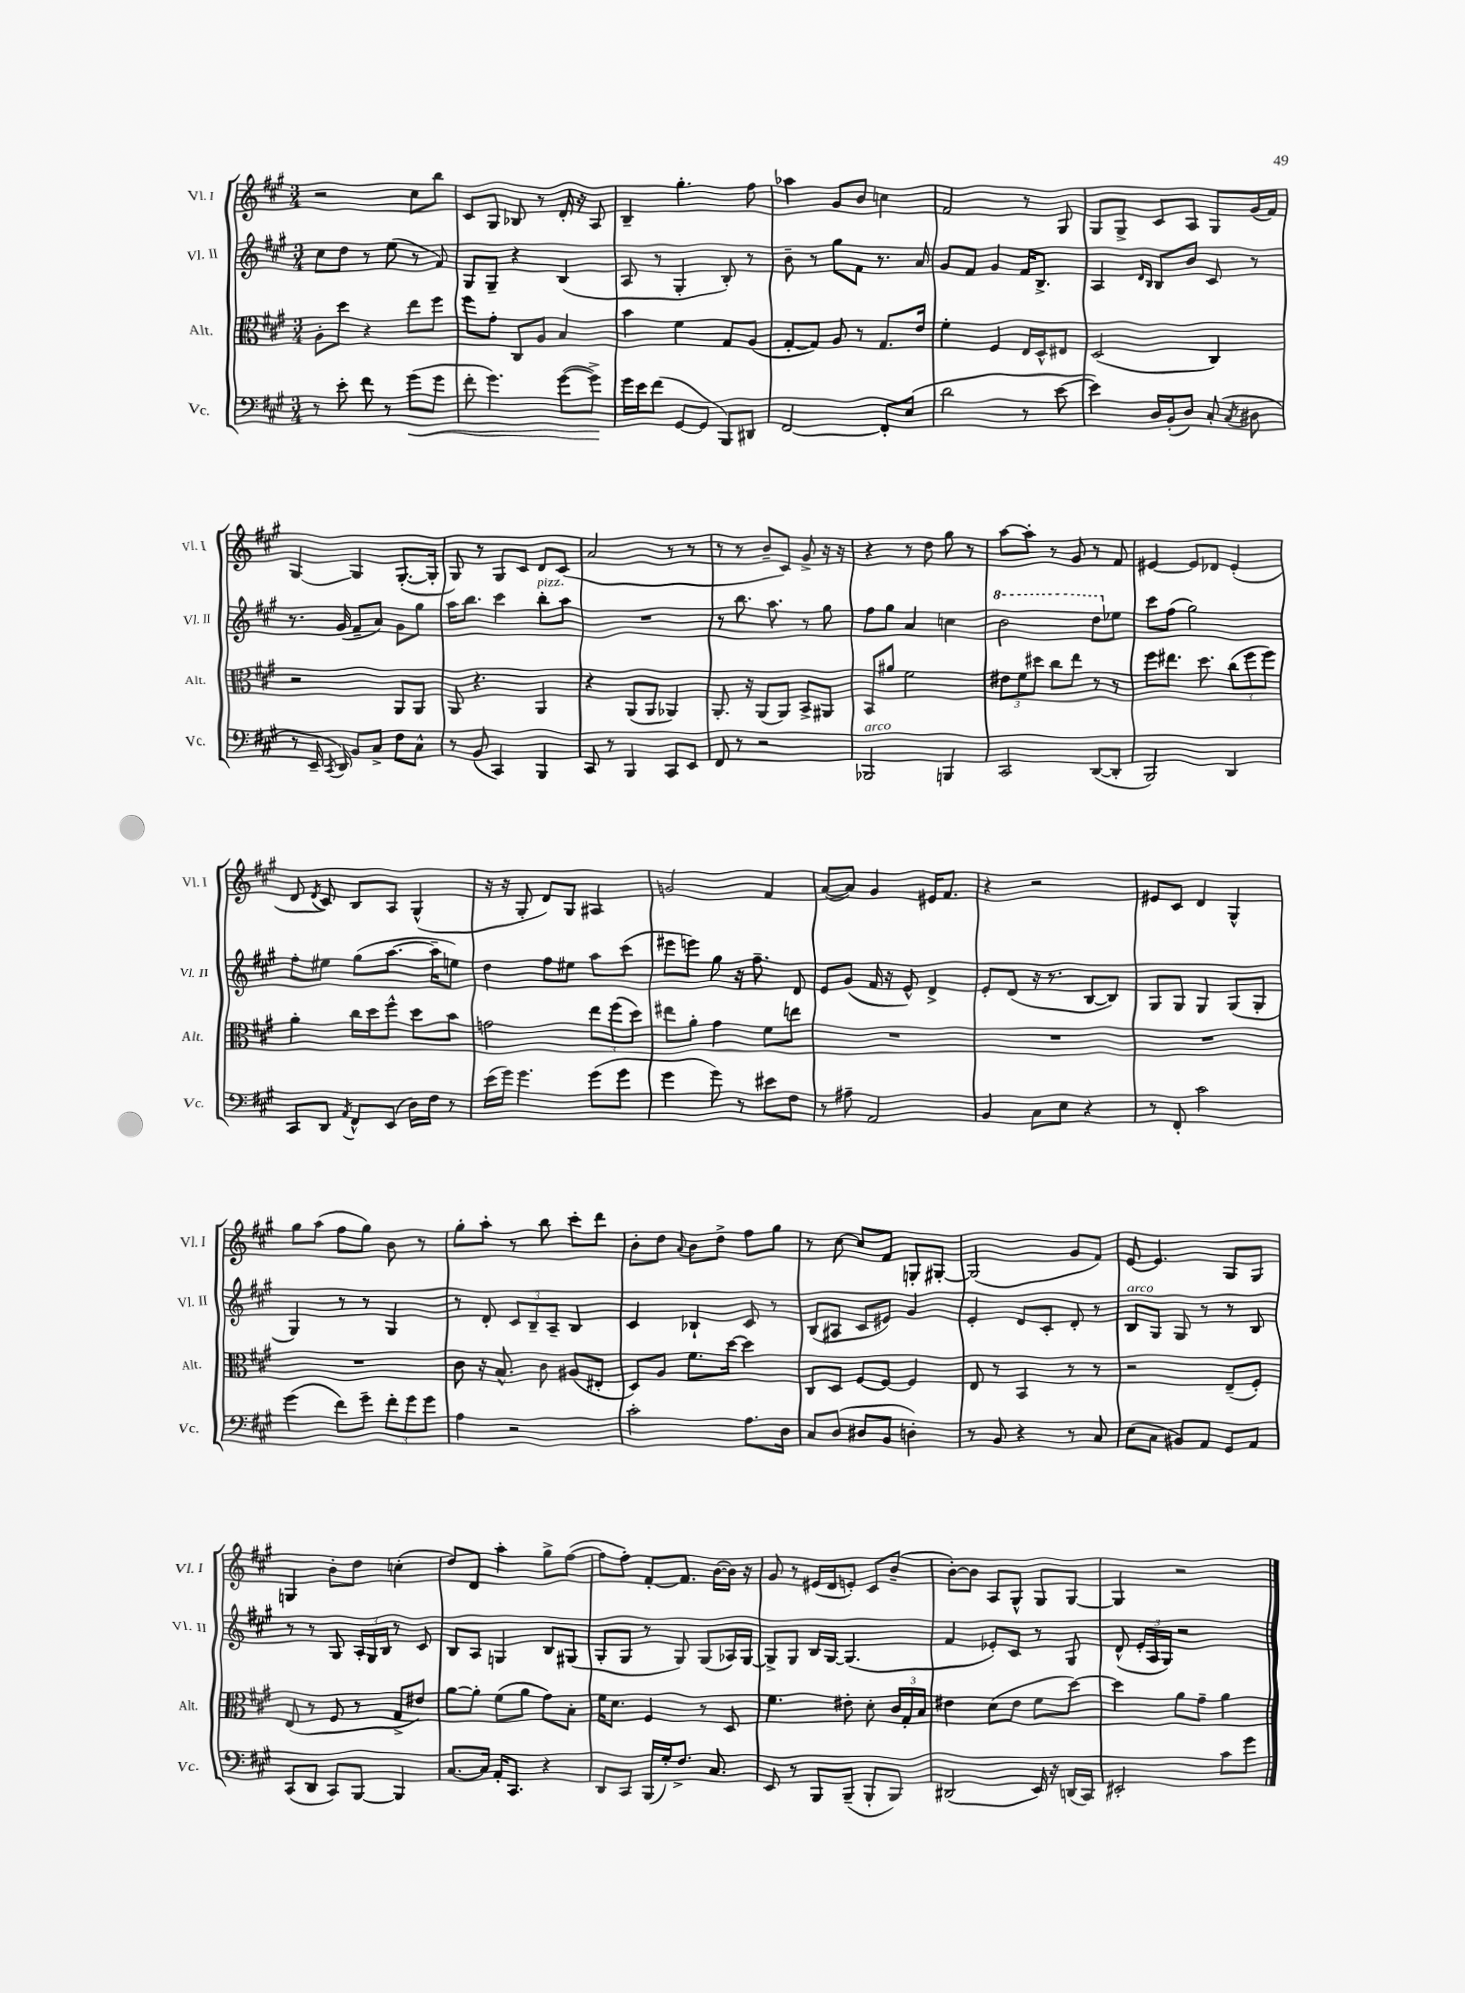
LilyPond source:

<<
\new StaffGroup <<
\new Staff = "s0" \with { instrumentName = "Vl. I" shortInstrumentName = "Vl. I" } {
    \clef treble \key a \major \numericTimeSignature \time 3/4
    \autoBeamOff r2 cis''8[ b''8] |
    cis'8[ gis8] bes8 r8 d'16-. r16 a8 |
    b4-- gis''4.-. fis''8 |
    aes''4 gis'8[ b'8] c''4 |
    fis'2 r8 gis8 |
    gis8[ gis8]-> cis'8[ a8] gis8[ gis'16( fis'16]) |
    gis4~ gis4 gis8.[~-.( gis16]-. |
    gis8) r8 gis8[ cis'8] d'8[ cis'8]( |
    a'2 r8 r8 |
    r8 r8 b'8[-- cis'8]) gis'8-> r16 r16 |
    r4 r8 d''8 gis''8 r8 |
    a''8[~ a''8]-. r8 gis'8 r8 fis'8 |
    eis'4~ eis'8[ des'8] eis'4-.( |
    d'8 \acciaccatura { d'8 } cis'8) b8[ a8] gis4-^( |
    r16 r16 gis8-. d'8[) gis8] ais4 |
    g'2 fis'4 |
    a'8[~( a'8]) gis'4 eis'16[ fis'8.] |
    r4 r2 |
    eis'8[ cis'8] d'4 gis4-^ |
    gis''8[ a''8]( fis''8[ gis''8]) b'8 r8 |
    gis''8[-. a''8]-. r8 b''8 cis'''8[-. d'''8] |
    b'8[-. d''8] \appoggiatura { a'8 } b'8[ d''8]-> fis''8[ gis''8] |
    r8 cis''8~ cis''8[ fis'8] g8[-. gis8]~-. |
    gis2( gis'8[ fis'8]) |
    e'8~ e'4. gis8[ gis8] |
    g4 b'8[-. d''8] c''4-.( |
    d''8[) d'8] a''4-. gis''8[-> fis''8]~( |
    fis''8[ fis''8]-.) fis'8[~-. fis'8.] b'16[~( b'16]) r16 |
    gis'8 r8 eis'16[( d'16 e'8]-.) cis'8[ b'8]--( |
    b'8[~-.) b'8] a8[ gis8]-^ gis8[ gis8]~ |
    gis4 r2 \bar "|." |
}
\new Staff = "s1" \with { instrumentName = "Vl. II" shortInstrumentName = "Vl. II" } {
    \clef treble \key a \major \numericTimeSignature \time 3/4
    \autoBeamOff cis''8[ d''8] r8 e''8( r8 fis'8) |
    gis8[ gis8]-- r4 b4( |
    a8 r8 gis4-. b8-.) r8 |
    b'8-- r8 gis''8[ fis'8] r8. a'16 |
    gis'8[ fis'8] gis'4 fis'16[ b8.]-> |
    a4 \grace { d'16[ b16] } b8[ b'8] cis'8 r8 |
    r8. gis'16( fis'8[-- a'8]) gis'8[ gis''8] |
    a''16[ b''8.] cis'''4 b''8[-.^\markup { \italic "pizz." } a''8] |
    R2. |
    r8 b''8. a''8. r8 gis''8 |
    fis''8[ gis''8] a'4 c''4 |
    \ottava #1 b''2 d'''8[ \ottava #0 ees''8] |
    cis'''8[ fis''8]( gis''2) |
    fis''8[-. eis''8] gis''8[( a''8.]~ a''16[-- e''8]) |
    d''4 fis''8[ eis''8] a''8[ cis'''8]( |
    eis'''8[ e'''8]) gis''8 r16 fis''8.-- d'8 |
    e'8[ gis'8]( fis'16 r16 e'8-^) d'4-> |
    e'8[-. d'8]( r16 r8. b8[~ b8]) |
    gis8[ gis8] gis4 gis8[( gis8]-. |
    gis4) r8 r8 gis4 |
    r8 d'8-. \tuplet 3/2 { cis'8[ b8-- a8]-- } b4 |
    cis'4 bes4-! cis'8 r8 |
    b8[( ais8] cis'8[ eis'8]) gis'4 |
    e'4-. d'8[ cis'8]-. d'8-. r8 |
    b8[^\markup { \italic "arco" } gis8] gis8 r8 r8 b8 |
    r8 r8 gis8 \tuplet 3/2 { a16[-. gis16 b16] } r8 cis'8 |
    b8[ a8] g4 b8[ gis8]( |
    gis8[-. gis8] r8 gis8) gis8[( aes16) gis16]~ |
    gis8[-> gis8] b16[ gis16]~ gis4.( |
    fis'4 ees'8[-.) cis'8] r8 gis8 |
    d'8-^( \tuplet 3/2 { e'16[-. a16 gis16]) } r2 \bar "|." |
}
\new Staff = "s2" \with { instrumentName = "Alt." shortInstrumentName = "Alt." } {
    \clef alto \key a \major \numericTimeSignature \time 3/4
    \autoBeamOff a8[-. d''8] r4 e''8[ fis''8] |
    fis''8[ gis'8]-. cis8[ a8] b4 |
    b'4 fis'4 gis8[ a8]( |
    gis8[~-. gis8]) a8 r8 gis8.[ e'16] |
    fis'4-. fis4 e16[ d16-^ eis8] |
    d2( cis4) |
    r2 a,8[ a,8] |
    a,8 r4. a,4 |
    r4 a,8[( a,8] aes,4) |
    a,8.-. r16 a,8[( a,8]) b,8[-> ais,8] |
    b,8[ ais'8] fis'2 |
    \tuplet 3/2 { eis'8[ fis'8 dis''8] } cis''8[ e''8] r8 r8 |
    fis''8[ eis''8.] d''8. \tuplet 3/2 { cis''8[( fis''8 fis''8]) } |
    a'4-. cis''16[ d''16 fis''8]-^ d''8[ b'8] |
    g'2 \tuplet 3/2 { e''8[ fis''8( d''8]) } |
    eis''8[ a'8]-. gis'4 fis'8[ e''8] |
    R2. |
    R2. |
    R2. |
    R2. |
    cis'8 r16 b8.-^ cis'8 ais8[( eis8]-. |
    d8[) a8] fis'8.[ d''16]~ d''4 |
    cis8[ d8] fis8[~ fis8]~ fis4 |
    e8 r8 b,4 r8 r8 |
    r2 e8[--( fis8]-.) |
    e8( r8 fis8 r8 gis8[-> eis'8]) |
    a'8[~ a'8]-. fis'8[( a'8] gis'8[) b8]-. |
    fis'16[ d'8.] fis4 r8 d8 |
    fis'4. eis'8-. d'8-. \tuplet 3/2 { cis'16[ gis16-. b16] } |
    eis'4 d'8[( eis'8] fis'8[ d''8]~) |
    d''4 a'8[ gis'8]-- a'4 \bar "|." |
}
\new Staff = "s3" \with { instrumentName = "Vc." shortInstrumentName = "Vc." } {
    \clef bass \key a \major \numericTimeSignature \time 3/4
    \autoBeamOff r8 e'8-. fis'8 r8 gis'8[\<( gis'8] |
    fis'8-. gis'4.) gis'8[~( gis'8]->\!) |
    gis'16[ e'16 fis'8]( gis,8[~ gis,8] b,,8[) dis,8] |
    fis,2~ fis,8[-. e8]( |
    d'2 r8 e'8~ |
    e'4) d16[ b,16-.( d8]) cis8-.( \acciaccatura { cis8 } dis8 |
    r8 e,16-- \acciaccatura { cis,8 } d,16) b,8[ cis8]-> fis8[ cis8]-^ |
    r8 b,8( cis,4) b,,4 |
    cis,8 r8 b,,4 cis,8[ e,8] |
    fis,8 r8 r2 |
    bes,,2^\markup { \italic "arco" } b,,4 |
    cis,2 d,8[~( d,8]-. |
    b,,2) d,4 |
    cis,8[ d,8] \acciaccatura { a,8 } fis,8[-^ e,8]( d16[) fis16] r8 |
    e'16[( gis'16]) gis'4. gis'8[( gis'8] |
    gis'4 gis'8) r8 eis'8[ fis8] |
    r8 ais8-- a,2 |
    b,4 cis8[ e8] r4 |
    r8 fis,8-. cis'2 |
    gis'4( fis'8[) gis'8]-- \tuplet 3/2 { fis'8[-. gis'8 gis'8] } |
    a4 r2 |
    cis'2-. a8.[ d16] |
    cis8[ d8]( dis8[ b,8] d4-.) |
    r8 b,8 r4 r8 cis8 |
    e8[( cis8] bis,8[) a,8] gis,8[ a,8] |
    cis,8[( d,8] cis,8[) b,,8]~ b,,4 |
    cis8.[~ cis16] a,16[-. cis,8.] r4 |
    d,8[ cis,8] b,,16[( gis16-.) fis8.]-> cis8. |
    e,8 r8 b,,8[ b,,8]--( b,,8[-. b,,8]) |
    dis,2( e,16) r16 d,16[( cis,16]) |
    eis,2-. cis'8[ gis'8] \bar "|." |
}
>>
>>
\layout { \context { \Score \remove "Bar_number_engraver" } }
